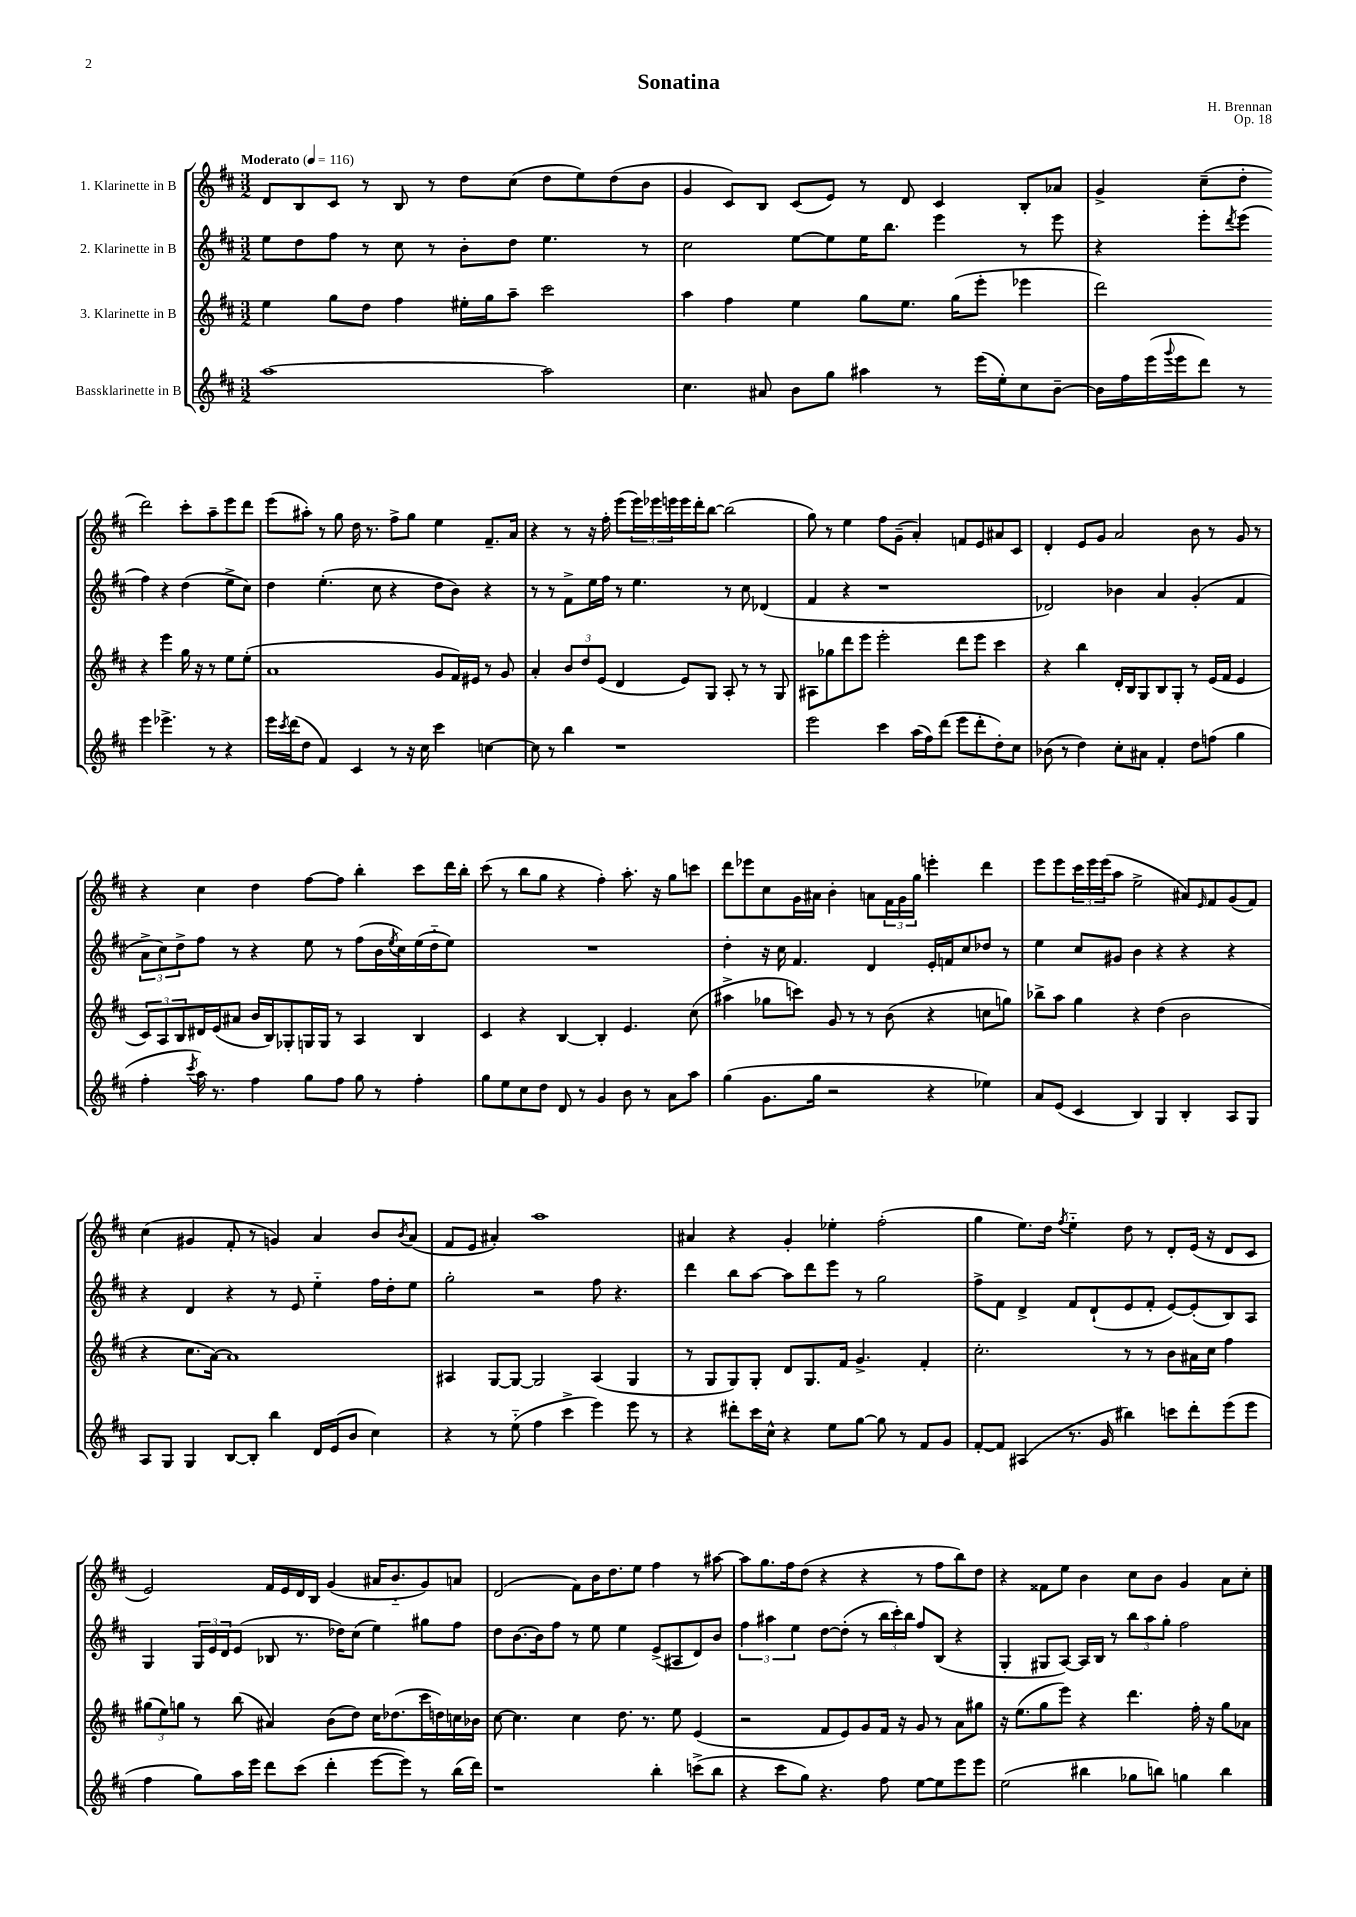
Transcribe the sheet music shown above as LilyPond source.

\header { title = "Sonatina" composer = "H. Brennan" opus = "Op. 18" }
<<
\new StaffGroup <<
\new Staff = "s0" \with { instrumentName = "1. Klarinette in B" } {
    \clef treble \key d \major \numericTimeSignature \time 3/2 \tempo "Moderato" 4 = 116
    d'8 b8 cis'8 r8 b8 r8 d''8 cis''8( d''8 e''8) d''8( b'8 |
    g'4 cis'8) b8 cis'8( e'8) r8 d'8 cis'4 b8-. aes'8 |
    g'4-> cis''8--( d''8-. d'''2) cis'''8-. a''8-- e'''8 d'''8 |
    e'''8( ais''8-.) r8 g''8 d''16 r8. fis''8-> g''8 e''4 fis'8.-- a'16 |
    r4 r8 r16 fis''16-. e'''8( \tuplet 3/2 { e'''16) ees'''16 e'''16 } e'''16 d'''16-. b''8~ b''2( |
    g''8) r8 e''4 fis''8 g'8--( a'4-.) f'8 e'8 ais'8 cis'8 |
    d'4-. e'8 g'8 a'2 b'8 r8 g'8 r8 |
    r4 cis''4 d''4 fis''8~ fis''8 b''4-. cis'''8 d'''16 b''16-. |
    cis'''8( r8 b''8 g''8 r4 fis''4-.) a''8.-. r16 g''8 c'''8 |
    d'''8 ees'''8 cis''8 g'16 ais'16 b'4-. a'8 \tuplet 3/2 { fis'16 g'16 g''16 } e'''4-. d'''4 |
    e'''8 e'''8 \tuplet 3/2 { cis'''16 e'''16 e'''16( } a''8 e''2-> ais'8) \grace { e'16 } fis'8 g'8( fis'8) |
    cis''4( gis'4 fis'8-. r8 g'4) a'4 b'8 \acciaccatura { b'8 } a'8( |
    fis'8 e'8 ais'4-.) a''1 |
    ais'4 r4 g'4-. ees''4-. fis''2-.( |
    g''4 e''8.) d''16 \acciaccatura { fis''8 } e''4-_ d''8 r8 d'8-. e'16( r16 d'8 cis'8 |
    e'2) fis'16 e'16 d'16 b16 g'4( ais'16 b'8.-_ g'8) a'8 |
    d'2( fis'8) b'16 d''8. e''8 fis''4 r8 ais''8~ |
    ais''8 g''8. fis''16 d''8( r4 r4 r8 fis''8 b''8) d''8 |
    r4 fisis'8 e''8 b'4 cis''8 b'8 g'4 a'8 cis''8-. \bar "|." |
}
\new Staff = "s1" \with { instrumentName = "2. Klarinette in B" } {
    \clef treble \key d \major \numericTimeSignature \time 3/2
    e''8 d''8 fis''8 r8 cis''8 r8 b'8-. d''8 e''4. r8 |
    cis''2 e''8~ e''8 e''16 b''8. e'''4 r8 e'''8 |
    r4 e'''8-. \acciaccatura { d'''8 } e'''8( fis''4) r4 d''4( e''8-> cis''8) |
    d''4 e''4.-.( cis''8 r4 d''8 b'8) r4 |
    r8 r8 fis'8-> e''16 fis''16 r8 e''4. r8 cis''8 des'4( |
    fis'4 r4 r1 |
    des'2) bes'4 a'4 g'4-.( fis'4 |
    \tuplet 3/2 { a'8-> cis''8) d''8-> } fis''8 r8 r4 e''8 r8 fis''8( b'16 \acciaccatura { e''8 } cis''16) e''16( d''16-_ e''8) |
    R1. |
    d''4-. r16 cis''16 fis'4. d'4 e'16-. f'16 cis''8 des''8 r8 |
    e''4 cis''8 gis'8 b'4 r4 r4 r4 |
    r4 d'4 r4 r8 e'8 e''4-_ fis''16 d''16-. e''8 |
    g''2-. r2 fis''8 r4. |
    d'''4 b''8 a''8~ a''8 d'''8 e'''8 r8 g''2 |
    fis''8-> fis'8 d'4-> fis'8 d'8-!( e'8 fis'8-. e'8~) e'8-.( b8) a8 |
    g4 \tuplet 3/2 { g16 e'16 d'16 } e'8( bes8 r8. des''16) cis''8( e''4) gis''8 fis''8 |
    d''8 b'8.~ b'16 fis''8 r8 e''8 e''4 e'8->( ais8 d'8) b'8 |
    \tuplet 3/2 { fis''4 ais''4 e''4 } d''8~ d''8-.( r8 \tuplet 3/2 { b''16 cis'''16-.) b''16 } fis''8 b8( r4 |
    g4-. gis8 a8~) a16 b16 r8 \tuplet 3/2 { b''8 a''8 g''8-. } fis''2 \bar "|." |
}
\new Staff = "s2" \with { instrumentName = "3. Klarinette in B" } {
    \clef treble \key d \major \numericTimeSignature \time 3/2
    e''4 g''8 d''8 fis''4 eis''16-. g''16 a''8-- cis'''2 |
    a''4 fis''4 e''4 g''8 e''8. g''16( e'''8-. ees'''4 |
    d'''2) r4 e'''4 g''16 r16 r8 e''8 e''8-.( |
    a'1 g'8 fis'16) eis'16 r8 g'8 |
    a'4-. \tuplet 3/2 { b'8 d''8 e'8( } d'4 e'8) g8 a8-. r8 r8 g8 |
    ais8 ges''8 d'''8 e'''8 e'''2-. d'''8 e'''8 cis'''4 |
    r4 b''4 d'16-. b16 g8 b8 g8-. r8 e'16( fis'16 e'4 |
    \tuplet 3/2 { cis'8) a8 b8 } dis'16 e'16( ais'8 b'16 b16) ges8-. g16 g16 r8 a4 b4 |
    cis'4 r4 b4~ b4-. e'4. cis''8( |
    ais''4-> ges''8 c'''8) g'8 r8 r8 b'8( r4 c''8 g''8) |
    bes''8-> a''8 g''4 r4 d''4( b'2 |
    r4 cis''8. a'16~) a'1 |
    ais4 g8~ g8~ g2 ais4( g4 |
    r8 g8 g8) g8-. d'8 g8. fis'16 g'4.-> fis'4-. |
    cis''2.-. r8 r8 b'8 ais'16 cis''16 fis''4 |
    \tuplet 3/2 { gis''8( e''8) g''8 } r8 b''8( ais'4) b'8( d''8) cis''16 des''8.( cis'''16 d''16) c''16 bes'16 |
    cis''8~ cis''4. cis''4 d''8. r8. e''8 e'4( |
    r2 fis'8 e'8) g'8 fis'16 r16 g'8 r8 a'8 gis''8 |
    r16 e''8.( g''8 e'''8) r4 d'''4. fis''16-. r16 g''8 aes'8 \bar "|." |
}
\new Staff = "s3" \with { instrumentName = "Bassklarinette in B" } {
    \clef treble \key d \major \numericTimeSignature \time 3/2
    a''1~ a''2 |
    cis''4. ais'8 b'8 g''8 ais''4 r8 e'''16( e''16-.) cis''8 b'8~-- |
    b'16 fis''16 e'''16( \appoggiatura { g'''8 } e'''16 d'''8) r8 e'''4 ees'''4.-> r8 r4 |
    e'''16 \acciaccatura { cis'''8 } d'''16( d''8 fis'4) cis'4 r8 r16 cis''16 cis'''4 c''4~ |
    c''8 r8 b''4 r1 |
    e'''2 cis'''4 a''16( fis''16) d'''8( e'''8 d'''8-. d''8-.) cis''8 |
    bes'8( r8 d''4) cis''8-. ais'8 fis'4-. d''8 f''8( g''4 |
    fis''4-. \acciaccatura { cis'''8 } a''16) r8. fis''4 g''8 fis''8 g''8 r8 fis''4-. |
    g''8 e''8 cis''8 d''8 d'8 r8 g'4 b'8 r8 a'8 a''8 |
    g''4( g'8. g''16 r2 r4 ees''4) |
    a'8 e'8( cis'4 b4) g4 b4-. a8 g8 |
    a8 g8 g4 b8~ b8-. b''4 d'16 e'16( b'8 cis''4) |
    r4 r8 e''8-_( fis''4 cis'''4-> e'''4) e'''8 r8 |
    r4 dis'''8-. cis'''16 cis''16-^ r4 e''8 g''8~ g''8 r8 fis'8 g'8 |
    fis'8~-. fis'8 ais4( r8. g'16 bis''4) c'''8 d'''8-. e'''8( e'''8 |
    fis''4 g''8) a''16 e'''16 d'''8 cis'''8( d'''4-. e'''8~ e'''8) r8 b''16( d'''16) |
    r1 b''4-. c'''8->( b''8 |
    r4 cis'''8 g''8) r4. fis''8 e''8~ e''8 e'''8 e'''8 |
    e''2( bis''4 ges''8 b''8) g''4 b''4 \bar "|." |
}
>>
>>
\layout { \context { \Score \remove "Bar_number_engraver" } }
